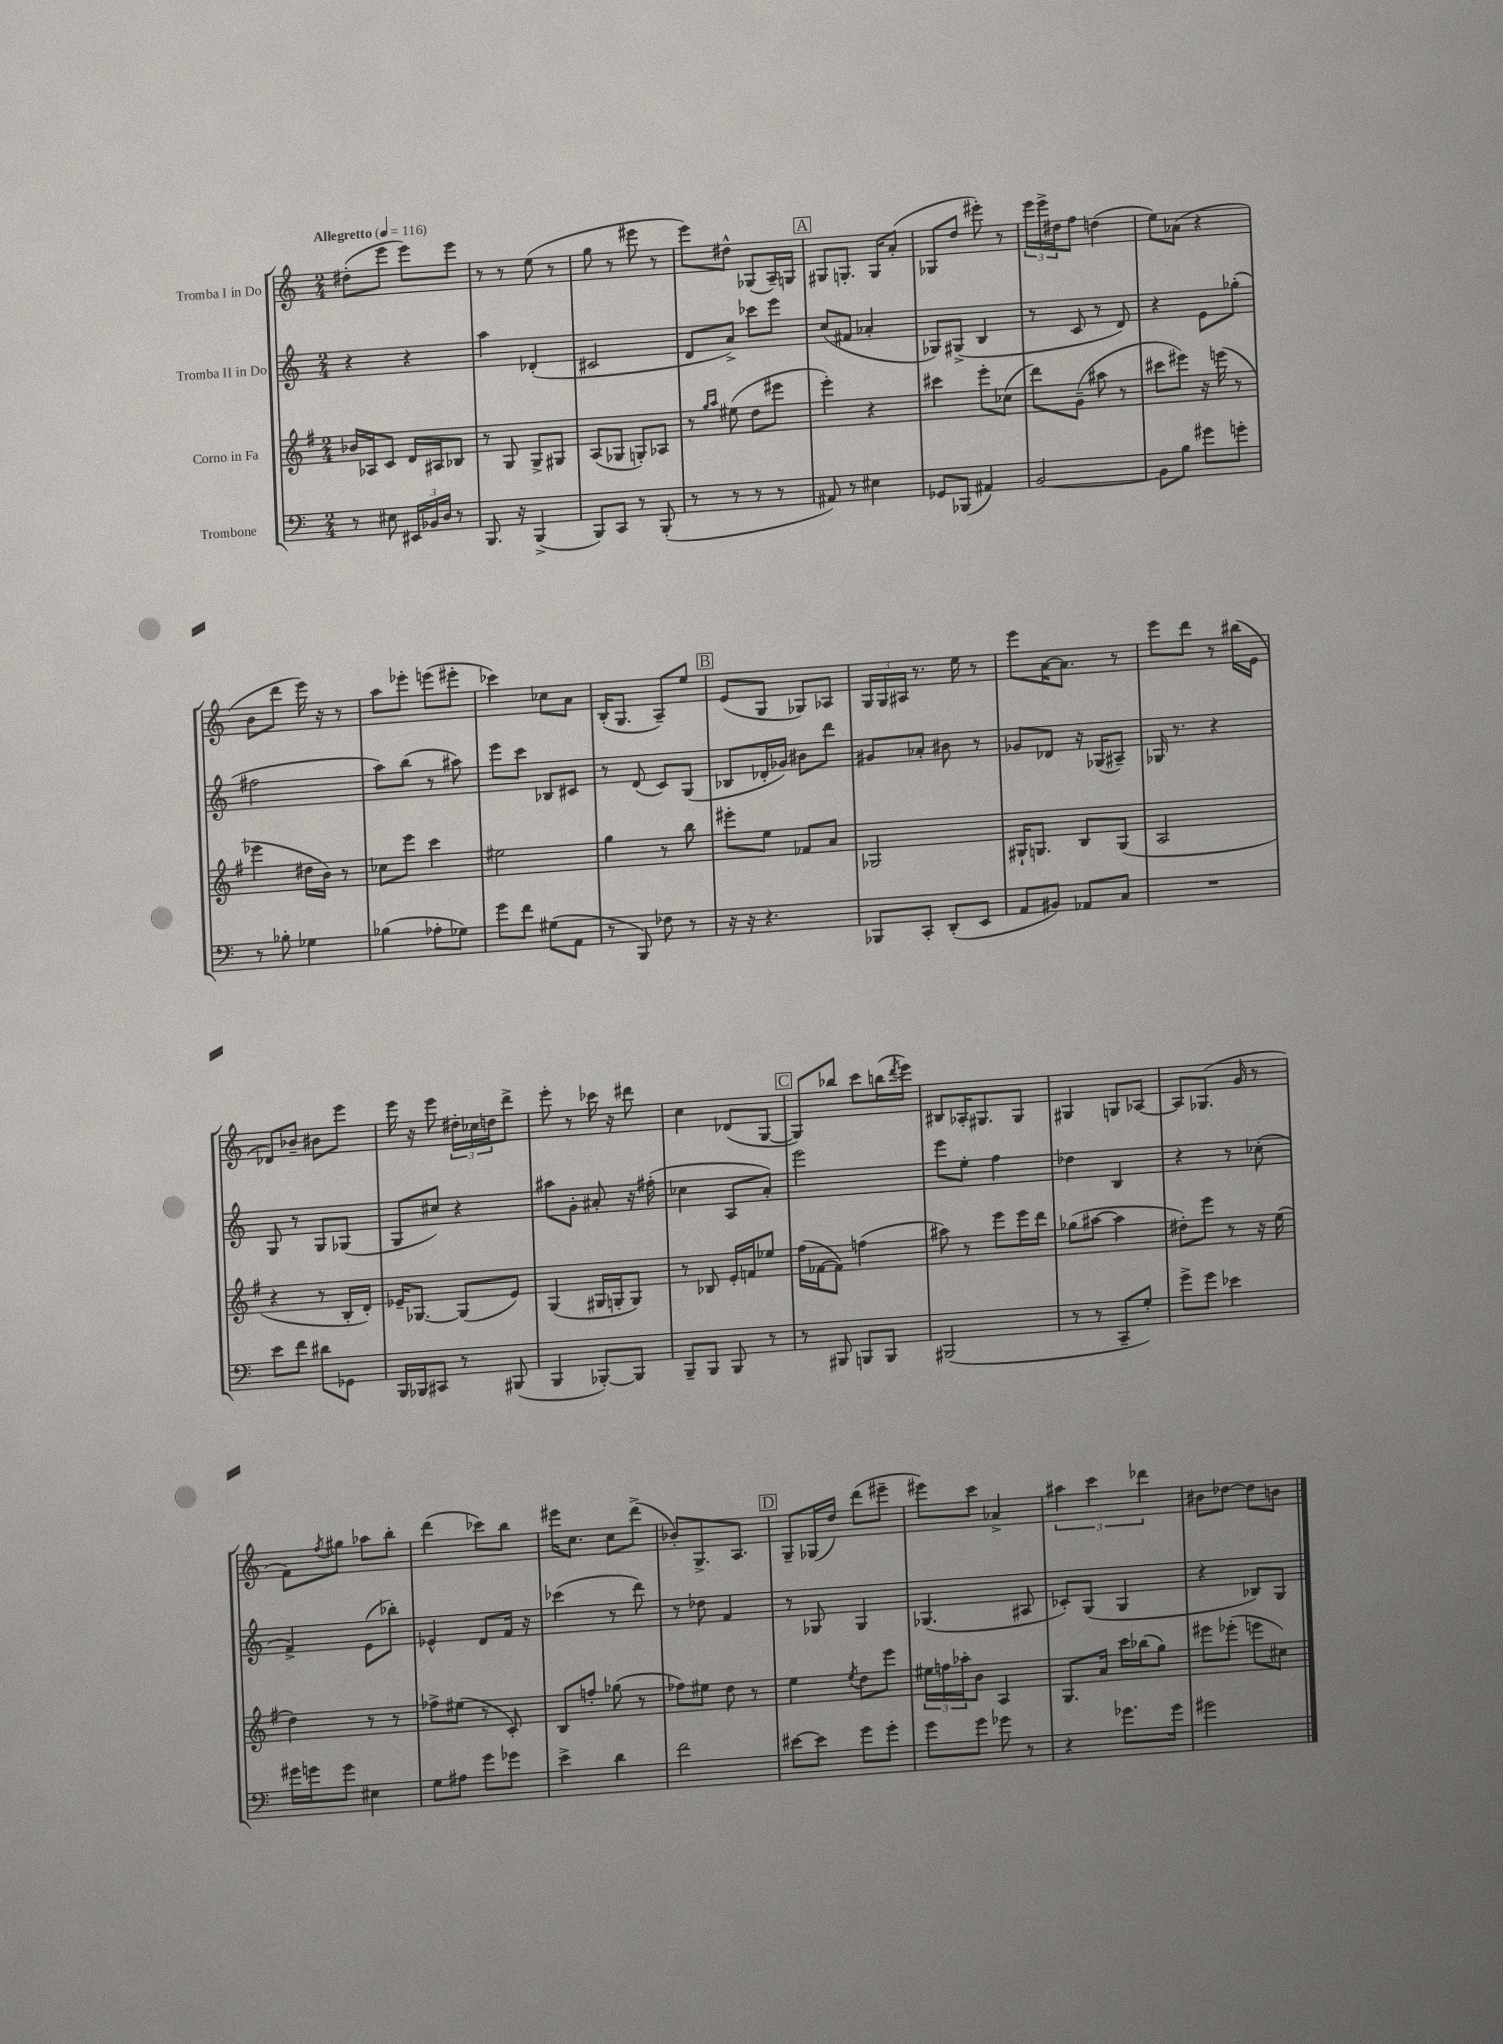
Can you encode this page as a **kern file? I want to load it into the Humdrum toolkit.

**kern	**kern	**kern	**kern
*staff4	*staff3	*staff2	*staff1
*clefF4	*clefG2	*clefG2	*clefG2
*k[]	*k[f#]	*k[]	*k[]
*M2/4	*M2/4	*M2/4	*M2/4
*MM116	*MM116	*MM116	*MM116
8r	16b-/LL	4r	(8dd#'\L
.	16A-/J	.	.
8E#\	8c/J	.	8eee\J
24EE#/LL	16d/LL	4r	8eee\L)
24BB-/	.	.	.
.	16A#/J	.	.
24D/JJ	.	.	.
8r	8B-/J	.	8eee\J
=	=	=	=
8.BBB/	8r	4aa\	8r
.	8G/	.	8r
16r	.	.	.
(4BBB^/	8G^/L	(4d-'/	(8ee\
.	8G#/J	.	8r
=	=	=	=
8BBB/L)	(8A/L	2c#/	8gg\
8CC/J	8G-/J	.	8r
8r	8G'/L)	.	8eee#\
(8BBB'/	8A-/J	.	8r
=	=	=	=
8r	8r	8d/L	8eee\L)
.	16qqgg/LL	.	.
.	16qqaa/JJ	.	.
8r	(8ee#\	8a^/J)	8dd#^^\J
8r	8dd\L	8ccc-\L	(8G-/L
8r	8eee#\J	8eee\J	16A~/L)
.	.	.	16G/JJ
=	=	=	=
8AA#/)	4eee'\)	(8cc/L	8G#/L
8r	.	8f#/J	8.G'/J
4E#\	4r	4a-'/	.
.	.	.	16G/LK
.	.	.	(8a'/J
=	=	=	=
8GG-/L	4ccc#\	8G-/L)	8G-/L
(8BBB-/J	.	(8G#^/J	8dd/J
4AA#/)	8eee'\L	4B/	8eee#'\)
.	(8cc-\J	.	8r
=	=	=	=
[2BB/	8ddd\L)	8r	24eee\LL
.	.	.	24eee^\
.	.	.	24dd#\J
.	(8g~\J	8c/	8ff\J
.	8aa#\	8r	(4dd\
.	8r	8d/)	.
=	=	=	=
8BB\]L	8ccc#\L	4r	8ee\L)
8B\J	8eee#\J)	.	(8a-\J
8g#\L	16r	8e\L	4r
.	(16eee\	.	.
8g'\J	8r	(8gg-'\J	.
=	=	=	=
8r	4eee-\	2ff#\	8b\L
8B-'\	.	.	8ddd\J
4G-\	16dd#\LL	.	16eee\)
.	16b\JJ)	.	16r
.	8r	.	8r
=	=	=	=
(4B-\	8cc-\L	8aa\L)	8aa\L
.	8eee\J	(8bb\J	8eee-'\J
8A-'\L	4ccc\	8r	(8eee\L
8G-\J)	.	8aa#\)	8eee#'\J
=	=	=	=
8g\L	2ee#\	8eee\L	4ccc-\)
8f\J	.	8ccc\J	.
(8G#\L	.	8B-/L	8cc-\L
8AA\J	.	8c#/J	8a\J
=	=	=	=
8r	4gg\	8r	(16B'/LK
.	.	.	8.G/J
8BBB/)	.	(8d/	.
8F-\	8r	8c/L)	8A~/L)
8r	8bb\	(8G/J	8ee/J
=	=	=	=
16r	8eee#'\L	8B-/L	(8e/L
16r	.	.	.
4.r	8ee\J	16d-'/L	8G/J
.	.	16g-/JJ)	.
.	8f-/L	8b#\L	8G-/L)
.	8a/J	8ddd\J	8A-/J
=	=	=	=
8BBB-/L	2G-/	8g#/L	24G/LL
.	.	.	24G/
.	.	.	24A#/JJ
8CC'/J	.	8a-'/J	8.r
(8DD'/L	.	8b#\	.
.	.	.	16ee\
8EE/J	.	8r	8r
=	=	=	=
8AA/L	16G#`/LK	8g-/L	8eee\L
.	8.G/J	.	.
8BB#/J)	.	8d-/J	[16a\K
.	.	.	8.a\]J
8AA-/L	8B/L	16r	.
.	.	(16G-/LK	.
8C/J	(8G/J	8A#~/J)	8r
=	=	=	=
2r	2A/	16G-/	8eee\L
.	.	8.r	.
.	.	.	8ddd\J
.	.	4r	8r
.	.	.	(16bb#\LL
.	.	.	16e\JJ
=	=	=	=
8e\L	4r	8G/	8d-/L)
8f\J	.	8r	8b-~/J
8d#\L	8r	8G/L	8b#\L
8GG-\J	16B'/LL	(8G-/J	8eee\J
.	16d'/JJ)	.	.
=	=	=	=
16BBB/LL	16e-~/LK	8G/L	16eee\
16BBB-/J	[8.G-/J	.	16r
8CC#/J	.	8cc#/J)	8eee\
8r	(8G-/]L	4r	24dd#'\LL
.	.	.	24cc-\
.	.	.	24dd\J
(8BBB#/	8e-/J)	.	8ddd^\J
=	=	=	=
4BBB/	(4G/	8aa#\L	8eee'\
.	.	8g'\J	8r
[8BBB-'/L)	16G#/LL	8a#'/	16ccc-\
.	16G'/J	.	16r
8BBB-/]J	8G/J)	16r	8ddd#\
.	.	(16ff#'\	.
=	=	=	=
8BBB~/L	8r	4cc-\	4cc\
8BBB/J	8B-/	.	.
8BBB/	16e'/LL	8A/L	(8d-/L
.	16f/J	.	.
8r	8ee-/J	8a'/J)	[8G/J
=	=	=	=
8r	(16ff#\LL	2eee\	8G/]L)
.	[16f-\J	.	.
8BBB#/	8f-\]J)	.	8bb-/J
8BBB/L	(4ff\	.	8ccc\L
8BBB/J	.	.	(16bb\L
.	.	.	8qddd/
.	.	.	16eee\JJ)
=	=	=	=
(2BBB#/	8aa#\)	8eee\L	8B#/L
.	8r	8ee'\J	16A-'/K
.	.	.	8.G#/
.	8eee\L	4ff\	.
.	16eee\L	.	8G#/J
.	16ddd\JJ	.	.
=	=	=	=
8r	(8gg-\L	4dd-\	4G#/
8r	[8aa#\J	.	.
8CC~/L	4aa#\]	4B/	8G/L
8G'/J)	.	.	[8A-/J
=	=	=	=
8g^\L	8dd#'\L)	4r	8A-/]L
8g\J	8eee\J	.	(8.G-/J
4e-\	8r	8r	.
.	.	.	16g/
.	16r	(8cc-'\	8r
.	(16ee\	.	.
=	=	=	=
16g#\LL	4dd\)	4f^/)	8f\L)
16g\J	.	.	.
.	.	.	8qff/
8g\J	.	.	8gg#\J
4E#\	8r	(8e\L	8aa-\L
.	8r	8bb-'\J)	8bb'\J
=	=	=	=
8G\L	8ff-^\L	4e-^^/	(4ddd\
8A#\J	(8ee#\J	.	.
8g\L	8r	8d/L	8ccc-\L)
8g-\J	8c'/)	16f/Jk	8bb\J
.	.	16r	.
=	=	=	=
4e^\	8B/L	(4ccc-\	16eee#\LK
.	.	.	8.cc\J
.	8ff'/J	.	.
4d\	(8gg-\	8r	8cc\L
.	8r	8ddd\)	(8ddd^\J
=	=	=	=
2f\	8ff-\L)	8r	8b-'/L)
.	8ee#\J	8dd-\	8.G^/
.	8dd\	4f/	.
.	.	.	8.A/J
.	8r	.	.
=	=	=	=
[8e#\L	4ee\	8r	8G~/L
8e#\]J	.	8G-/	(16G-/L
.	.	.	16dd/JJ)
.	8qee/	.	.
8g\L	8dd\L	4G-/	(8ddd\L
8g'\J	8eee\J	.	8eee#~\J
=	=	=	=
8g\L	24ee#\LL	(4.G-/	8eee#\L)
.	24ff\	.	.
.	24aa-'\J	.	.
8g\J	8b\J	.	8ccc\J
8g-\	4A/	.	4a-^/
8r	.	8A#/	.
=	=	=	=
4r	8.G/L	8c-'/L)	6aa#\
.	.	(8G/J	.
.	.	.	6ccc\
.	16a/Jk	.	.
8.g-\L	16ccc\LL	4G/	.
.	(16bb-\J	.	.
.	.	.	6ddd-\
.	8gg\J)	.	.
16g-\Jk	.	.	.
=	=	=	=
2g#\	8eee#\L	4r	8b#\L
.	(8eee-'\J	.	[8dd-\J
.	8eee\L	8B-/L)	8dd-\]L
.	8cc#\J)	8G/J	8b\J
==	==	==	==
*-	*-	*-	*-
